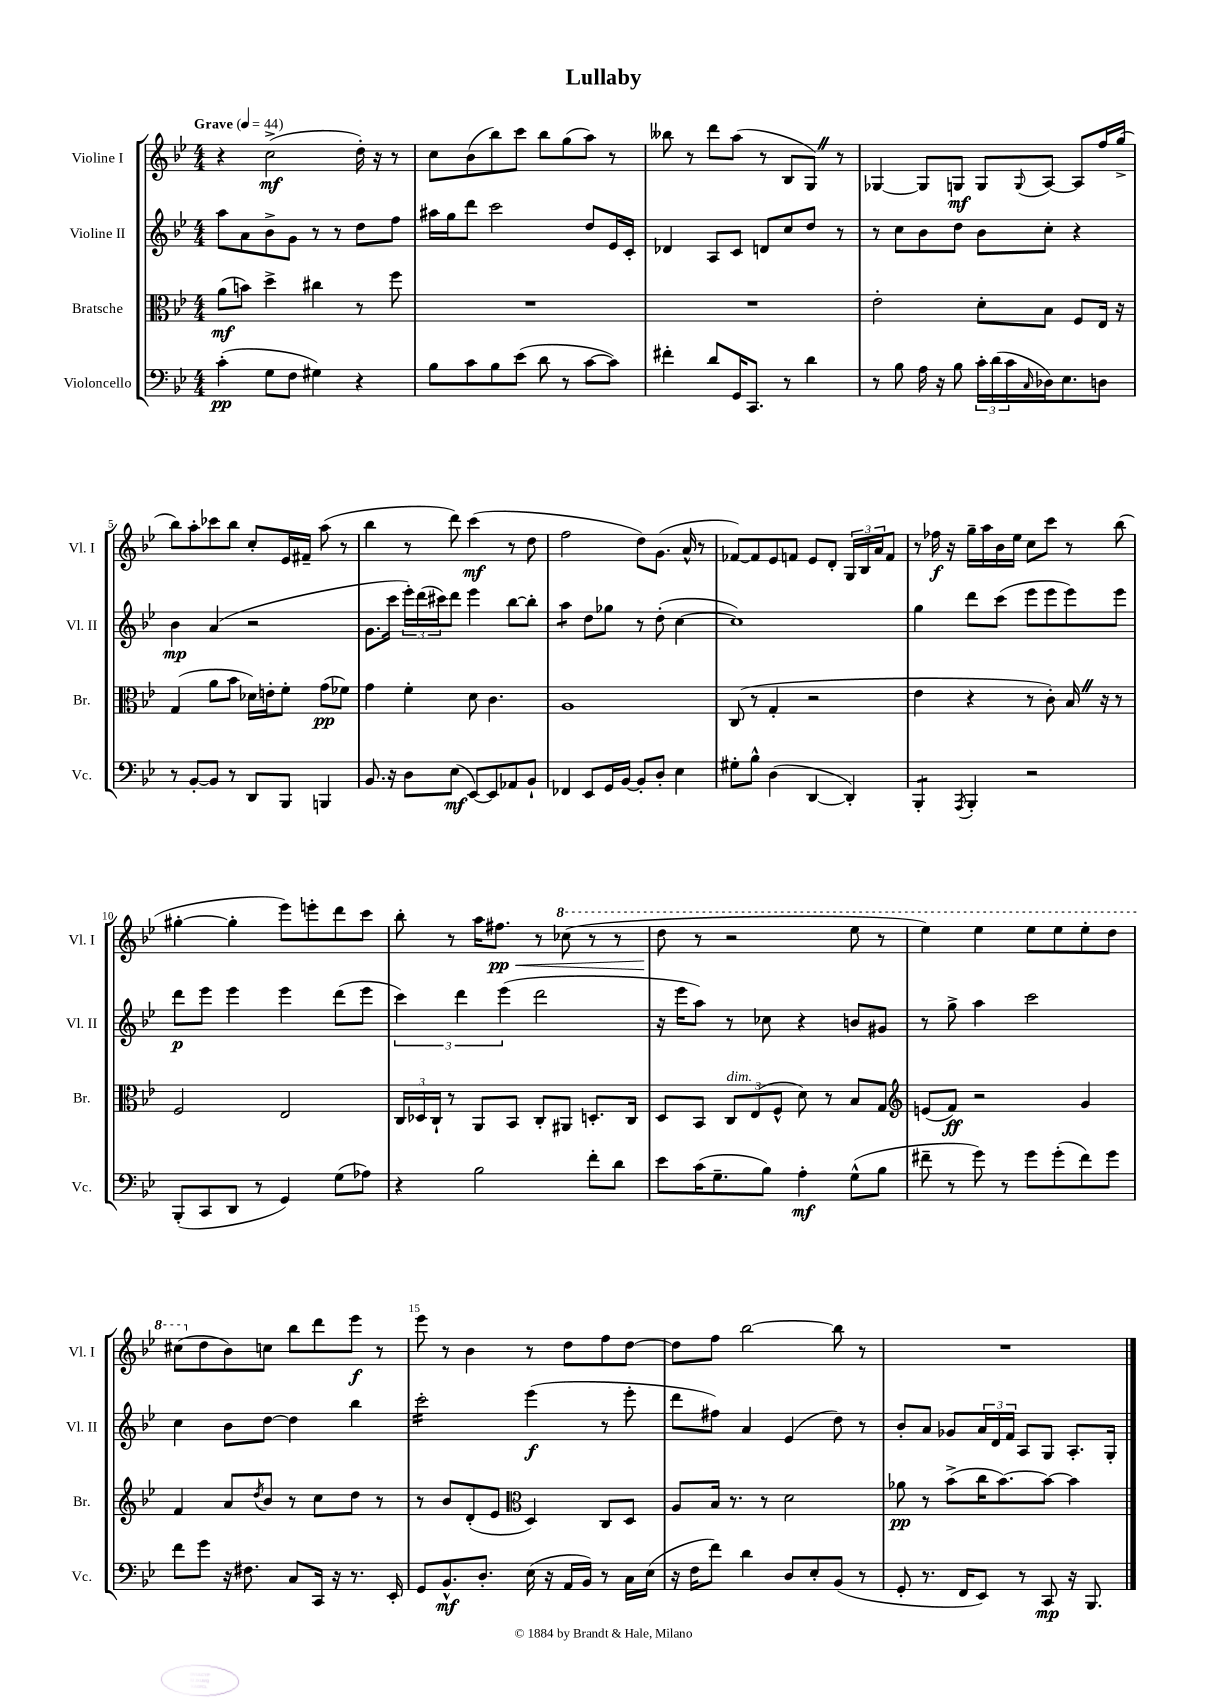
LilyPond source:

\header { title = "Lullaby" }
<<
\new StaffGroup <<
\new Staff = "s0" \with { instrumentName = "Violine I" shortInstrumentName = "Vl. I" } {
    \clef treble \key bes \major \numericTimeSignature \time 4/4 \tempo "Grave" 4 = 44
    r4 c''2->\mf( d''16-.) r16 r8 |
    c''8 bes'8( bes''8) c'''8 bes''8 g''8( a''8) r8 |
    beses''8 r8 d'''8 a''8( r8 bes8 g8) \once \override BreathingSign.text = \markup { \musicglyph "scripts.caesura.straight" } \breathe r8 |
    ges4~ ges8 g8\mf g8 \appoggiatura { g8 } a8~ a8 f''16 g''16->( |
    bes''8) a''8-. ces'''8 bes''8 c''8-. ees'16 fis'16-- a''8( r8 |
    bes''4 r8 d'''8) c'''4\mf( r8 d''8 |
    f''2 d''8) g'8.( a'16-^ r8 |
    fes'8~) fes'8 ees'8 f'8 ees'8 d'8-. \tuplet 3/2 { g16 bes16 a'16 } f'8 |
    r8 fes''16\f r16 g''16-- a''16 bes'16 ees''16 c''8 c'''8 r8 bes''8( |
    gis''4~-. gis''4-. ees'''8) e'''8-. d'''8 c'''8 |
    bes''8-. r8 a''16 fis''8.\pp\< r8 \ottava #1 ces'''8( r8 r8 |
    d'''8\! r8 r2 ees'''8 r8 |
    ees'''4) ees'''4 ees'''8 ees'''8 ees'''8-. d'''8 |
    cis'''8( \ottava #0 d''8 bes'8) c''!8 bes''8 d'''8 ees'''8\f r8 |
    ees'''8 r8 bes'4 r8 d''8 f''8 d''8~ |
    d''8 f''8 bes''2~ bes''8 r8 |
    R1 \bar "|." |
}
\new Staff = "s1" \with { instrumentName = "Violine II" shortInstrumentName = "Vl. II" } {
    \clef treble \key bes \major \numericTimeSignature \time 4/4
    a''8 a'8 bes'8-> g'8 r8 r8 d''8 f''8 |
    ais''16 g''16 d'''8 c'''2 d''8 ees'16 c'16-. |
    des'4 a8 c'8 d'8 c''8 d''8 r8 |
    r8 c''8 bes'8 d''8 bes'8 c''8-. r4 |
    bes'4\mp a'4( r2 |
    g'8. c'''16 \tuplet 3/2 { ees'''16-.) d'''16( cis'''16) } d'''8 ees'''4 bes''8~ bes''8-. |
    a''4:8 d''8 ges''8 r8 d''8-.( c''4~ |
    c''1) |
    g''4 d'''8 c'''8( ees'''8 ees'''8 ees'''8) ees'''8 |
    d'''8\p ees'''8 ees'''4 ees'''4 d'''8( ees'''8 |
    \tuplet 3/2 { c'''4) d'''4 ees'''4( } d'''2 |
    r16 ees'''16 a''8) r8 ces''8 r4 b'8 gis'8 |
    r8 g''8-> a''4 c'''2 |
    c''4 bes'8 d''8~ d''4 bes''4 |
    c'''2:16-. ees'''4\f( r8 ees'''8-. |
    d'''8 fis''8) a'4 ees'4( d''8) r8 |
    bes'8-. a'8 ges'8 \tuplet 3/2 { a'16 d'16 f'16 } a8 g8 a8.-. g16-. \bar "|." |
}
\new Staff = "s2" \with { instrumentName = "Bratsche" shortInstrumentName = "Br." } {
    \clef alto \key bes \major \numericTimeSignature \time 4/4
    a'8\mf( b'8) d''4-> cis''4 r8 f''8 |
    R1 |
    R1 |
    ees'2-. d'8-. bes8 f8 ees16 r16 |
    g4( a'8 bes'8 des'16) e'16-. f'8-. g'8\pp( fes'8) |
    g'4 f'4-. d'8 c'4. |
    a1 |
    c8( r8 g4-. r2 |
    ees'4 r4 r8 c'8-.) bes16 \once \override BreathingSign.text = \markup { \musicglyph "scripts.caesura.straight" } \breathe r16 r8 |
    f2 ees2 |
    \tuplet 3/2 { c16 des16 c16-! } r8 a,8 bes,8 c8-. ais,8 d8.-. c16 |
    d8 bes,8 \tuplet 3/2 { c8^\markup { \italic "dim." } ees8( f8-^ } d'8) r8 bes8 g8 |
    \clef treble e'8( f'8\ff) r2 g'4 |
    f'4 a'8 \acciaccatura { d''8 } bes'8 r8 c''8 d''8 r8 |
    r8 bes'8 d'8-.( ees'8 \clef alto d4) c8 d8 |
    a8 bes16 r8. r8 d'2 |
    aes'8\pp r8 bes'8->( c''16 bes'8.~) bes'8~ bes'4 \bar "|." |
}
\new Staff = "s3" \with { instrumentName = "Violoncello" shortInstrumentName = "Vc." } {
    \clef bass \key bes \major \numericTimeSignature \time 4/4
    c'4-.\pp( g8 f8 gis4) r4 |
    bes8 c'8 bes8 ees'8( d'8 r8 c'8~ c'8) |
    fis'4-. d'8 g,16 c,8. r8 d'4 |
    r8 bes8 a16 r16 bes8 \tuplet 3/2 { c'16-. d'16( c'16 } \grace { c16 } des16) ees8. d8 |
    r8 bes,8~-. bes,8 r8 d,8 bes,,8 b,,4 |
    bes,8. r16 d8 ees8\mf( ees,8~) ees,8 aes,8 bes,8-! |
    fes,4 ees,8 g,16 bes,16~ bes,8-. d8-. ees4 |
    gis8-. bes8-^ d4( d,4~ d,4-.) |
    bes,,4:8-. \acciaccatura { a,,8 } bes,,4-. r2 |
    bes,,8-.( c,8 d,8 r8 g,4) g8( aes8) |
    r4 bes2 f'8-. d'8 |
    ees'8 c'16( g8.-- bes8) a4-.\mf g8-^( bes8 |
    fis'8-- r8 g'8) r8 g'8 g'8-.( fis'8) g'8 |
    f'8 g'8 r16 fis8. c8 c,16 r16 r8. ees,16-. |
    g,8 bes,8.-^\mf d8.-. ees16( r16 a,16 bes,16) r8 c16 ees16( |
    r16 f16 f'8) d'4 d8 ees8-. bes,8( r8 |
    g,8-. r8. f,16 ees,8) r8 c,8\mp r16 bes,,8. \bar "|." |
}
>>
>>
\layout { \context { \Score \override BarNumber.break-visibility = ##(#f #t #t) barNumberVisibility = #(every-nth-bar-number-visible 5) } }
